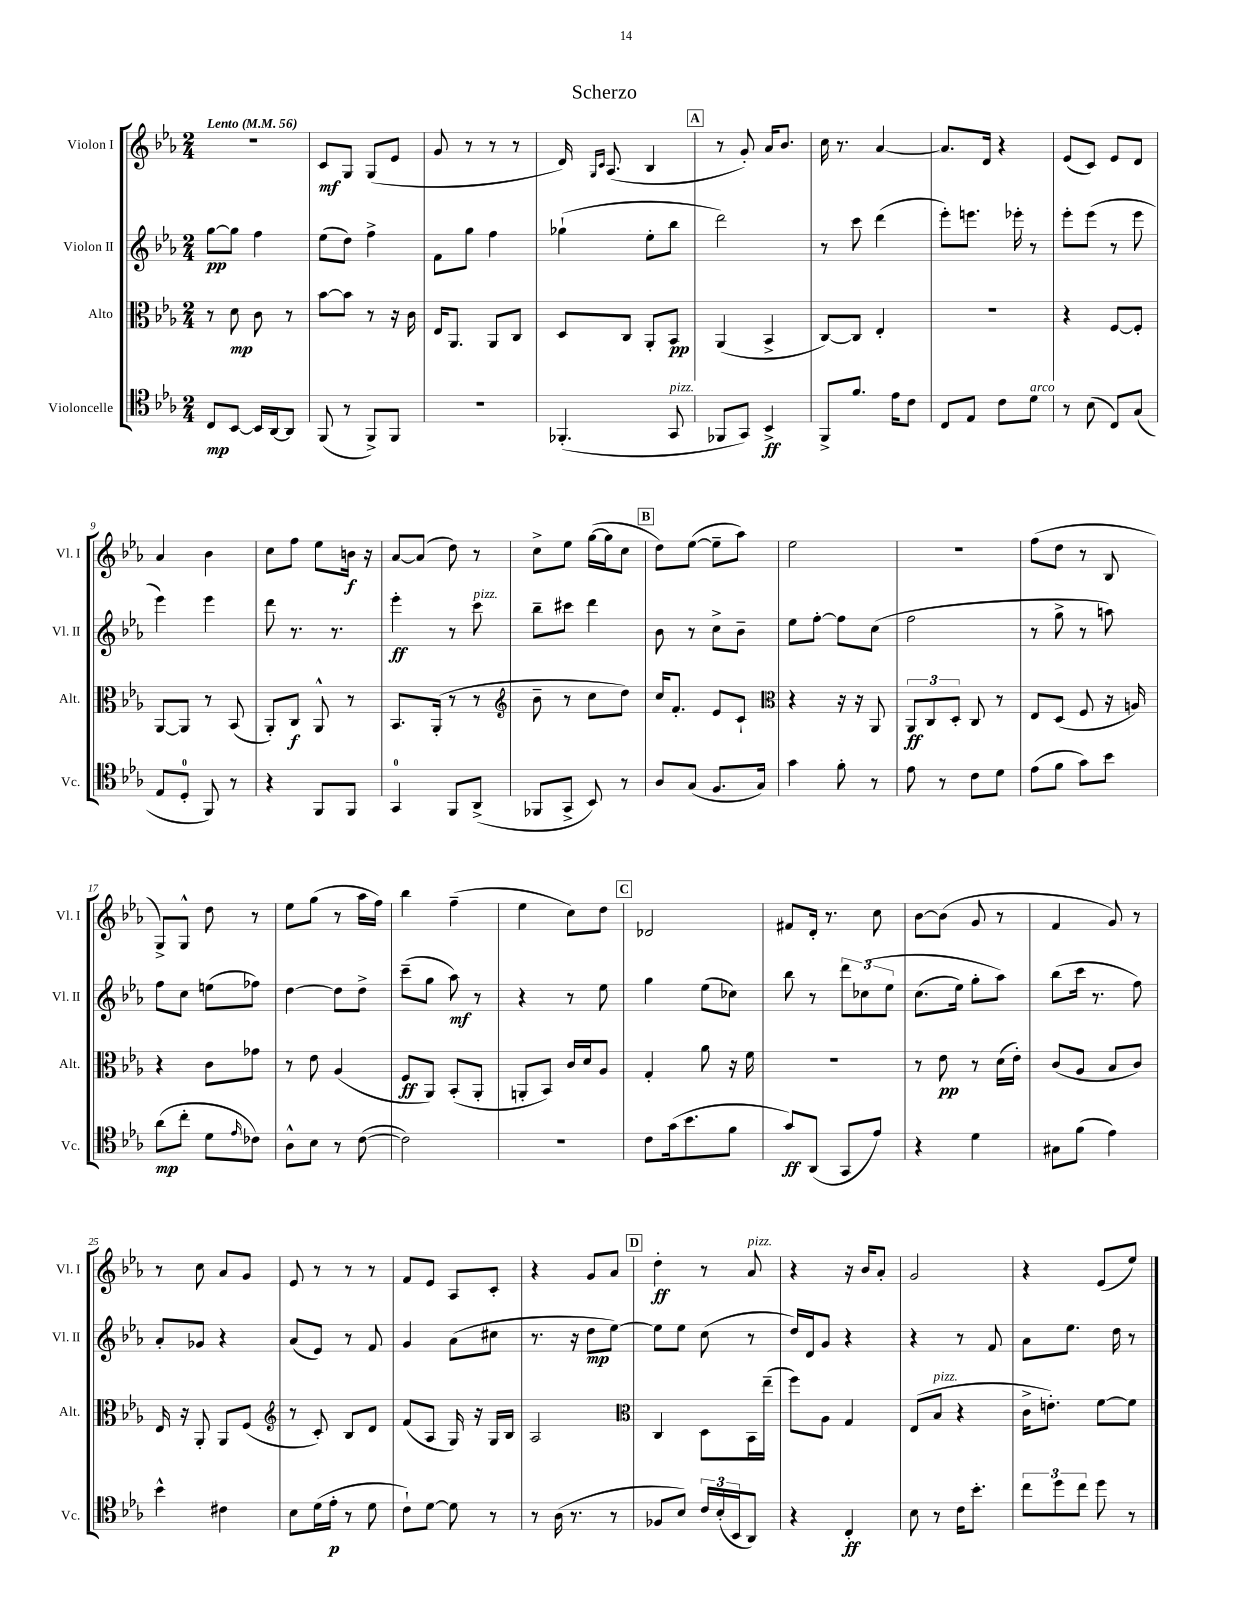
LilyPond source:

\header { title = "Scherzo" }
<<
\new StaffGroup <<
\new Staff = "s0" \with { instrumentName = "Violon I" shortInstrumentName = "Vl. I" } {
    \clef treble \key ees \major \numericTimeSignature \time 2/4 \tempo "Lento" 4 = 56
    R2 |
    c'8\mf g8 g8( ees'8 |
    g'8 r8 r8 r8 |
    d'16) \grace { g16 c'16 } aes8.( bes4 |
    \mark \markup { \box "A" } r8 g'8-.) aes'16 bes'8. |
    c''16 r8. aes'4~ |
    aes'8. d'16 r4 |
    ees'8( c'8) ees'8 d'8 |
    aes'4 bes'4 |
    c''8 f''8 ees''8 b'16\f r16 |
    aes'8~ aes'8( d''8) r8 |
    c''8-> ees''8 g''16~( g''16 c''8 |
    \mark \markup { \box "B" } d''8) ees''8~( ees''8-- aes''8) |
    ees''2 |
    R2 |
    f''8( d''8 r8 bes8 |
    g8->) g8-^ d''8 r8 |
    ees''8 g''8( r8 aes''16 f''16) |
    bes''4 f''4--( |
    ees''4 c''8) d''8 |
    \mark \markup { \box "C" } des'2 |
    fis'8 d'16-. r8. c''8 |
    bes'8~ bes'8( g'8 r8 |
    f'4 g'8) r8 |
    r8 c''8 aes'8 g'8 |
    ees'8 r8 r8 r8 |
    f'8 ees'8 aes8 c'8-. |
    r4 g'8 aes'8 |
    \mark \markup { \box "D" } d''4-.\ff r8 aes'8^\markup { \italic "pizz." } |
    r4 r16 bes'16 aes'8-. |
    g'2 |
    r4 ees'8( ees''8) \bar "|." |
}
\new Staff = "s1" \with { instrumentName = "Violon II" shortInstrumentName = "Vl. II" } {
    \clef treble \key ees \major \numericTimeSignature \time 2/4
    g''8~\pp g''8 f''4 |
    ees''8( d''8) f''4-> |
    f'8 g''8 f''4 |
    ges''4-!( ees''8-. bes''8 |
    \mark \markup { \box "A" } d'''2) |
    r8 c'''8 d'''4( |
    ees'''8-.) e'''8. ees'''16-. r8 |
    ees'''8-. ees'''8( r8 ees'''8 |
    ees'''4) ees'''4 |
    d'''8 r8. r8. |
    ees'''4-.\ff r8 c'''8^\markup { \italic "pizz." } |
    bes''8-- cis'''8 d'''4 |
    \mark \markup { \box "B" } bes'8 r8 c''8-> bes'8-- |
    ees''8 f''8~-. f''8 c''8( |
    f''2 |
    r8 g''8-> r8 a''8) |
    f''8 c''8 e''8( fes''8) |
    d''4~ d''8 d''8-> |
    c'''8--( g''8 aes''8\mf) r8 |
    r4 r8 ees''8 |
    \mark \markup { \box "C" } g''4 ees''8( ces''8) |
    bes''8 r8 \tuplet 3/2 { d'''8 ces''8\( ees''8 } |
    c''8.( ees''16) g''8-. aes''8\) |
    bes''8( c'''16 r8. f''8) |
    aes'8-. ges'8 r4 |
    aes'8( ees'8) r8 f'8 |
    g'4 aes'8( cis''8 |
    r8. r16 d''8\mp ees''8~) |
    \mark \markup { \box "D" } ees''8 ees''8 c''8( r8 |
    d''16) d'16 g'8 r4 |
    r4 r8 f'8 |
    aes'8 ees''8. d''16 r8 \bar "|." |
}
\new Staff = "s2" \with { instrumentName = "Alto" shortInstrumentName = "Alt." } {
    \clef alto \key ees \major \numericTimeSignature \time 2/4
    r8 d'8\mp c'8 r8 |
    bes'8~ bes'8 r8 r16 c'16 |
    ees16 aes,8. aes,8 c8 |
    d8 c8 aes,8-. bes,8\pp |
    \mark \markup { \box "A" } aes,4( bes,4-> |
    c8~) c8 ees4-. |
    r2 |
    r4 f8~ f8-. |
    aes,8~ aes,8 r8 bes,8( |
    aes,8-.) c8\f aes,8-^ r8 |
    bes,8. aes,16-.( r8 r8 |
    \clef treble bes'8-- r8 c''8 d''8) |
    \mark \markup { \box "B" } c''16 f'8.-. ees'8 c'8-! |
    \clef alto r4 r16 r16 aes,8 |
    \tuplet 3/2 { aes,8\ff c8 d8-. } c8 r8 |
    ees8 d8( f8 r16 a16) |
    r4 c'8 ges'8 |
    r8 ees'8 aes4( |
    f8\ff aes,8) bes,8-.( aes,8-. |
    a,8-. bes,8) c'16 d'16 aes8 |
    \mark \markup { \box "C" } g4-. aes'8 r16 f'16 |
    R2 |
    r8 ees'8\pp r8 d'16( ees'16-.) |
    c'8( aes8 bes8 c'8) |
    ees16 r16 aes,8-. aes,8 f8( |
    \clef treble r8 c'8-.) bes8 d'8 |
    f'8( aes8 g16) r16 g16 bes16 |
    aes2 |
    \mark \markup { \box "D" } \clef alto c4 d8 bes,16 ees''16--( |
    f''8) aes8 g4 |
    ees8( bes8^\markup { \italic "pizz." } r4 |
    c'16-> e'8.-.) f'8~ f'8 \bar "|." |
}
\new Staff = "s3" \with { instrumentName = "Violoncelle" shortInstrumentName = "Vc." } {
    \clef tenor \key ees \major \numericTimeSignature \time 2/4
    c8\mp bes,8~ bes,16 aes,16~ aes,8 |
    f,8( r8 f,8->) f,8 |
    R2 |
    fes,4.-.( g,8^\markup { \italic "pizz." } |
    \mark \markup { \box "A" } fes,8 g,8) bes,4->\ff |
    f,8-> f'8. ees'16 c'8 |
    c8 ees8 c'8 d'8^\markup { \italic "arco" } |
    r8 bes8( c8) g8( |
    ees8 d8-0-. f,8) r8 |
    r4 f,8 f,8 |
    g,4-0 f,8 aes,8->( |
    fes,8 g,8-> bes,8) r8 |
    \mark \markup { \box "B" } aes8 g8( f8. g16) |
    g'4 f'8-. r8 |
    ees'8 r8 c'8 d'8 |
    ees'8( f'8 g'8) bes'8 |
    aes'8\mp( c''8-. d'8 \grace { ees'16 } ces'8) |
    aes8-^ bes8 r8 c'8~( |
    c'2) |
    R2 |
    \mark \markup { \box "C" } c'8 g'16( bes'8. f'8 |
    g'8\ff) aes,8( g,8 ees'8) |
    r4 d'4 |
    gis8 f'8( ees'4) |
    bes'4-^ cis'4 |
    bes8 d'16( ees'16-.\p r8 d'8 |
    c'8-!) d'8~ d'8 r8 |
    r8 aes16( r8. r8 |
    \mark \markup { \box "D" } fes8 bes8) \tuplet 3/2 { c'16 bes16-.( bes,16 } aes,8) |
    r4 c4-.\ff |
    bes8 r8 c'16 bes'8.-. |
    \tuplet 3/2 { c''8 d''8 c''8 } d''8 r8 \bar "|." |
}
>>
>>
